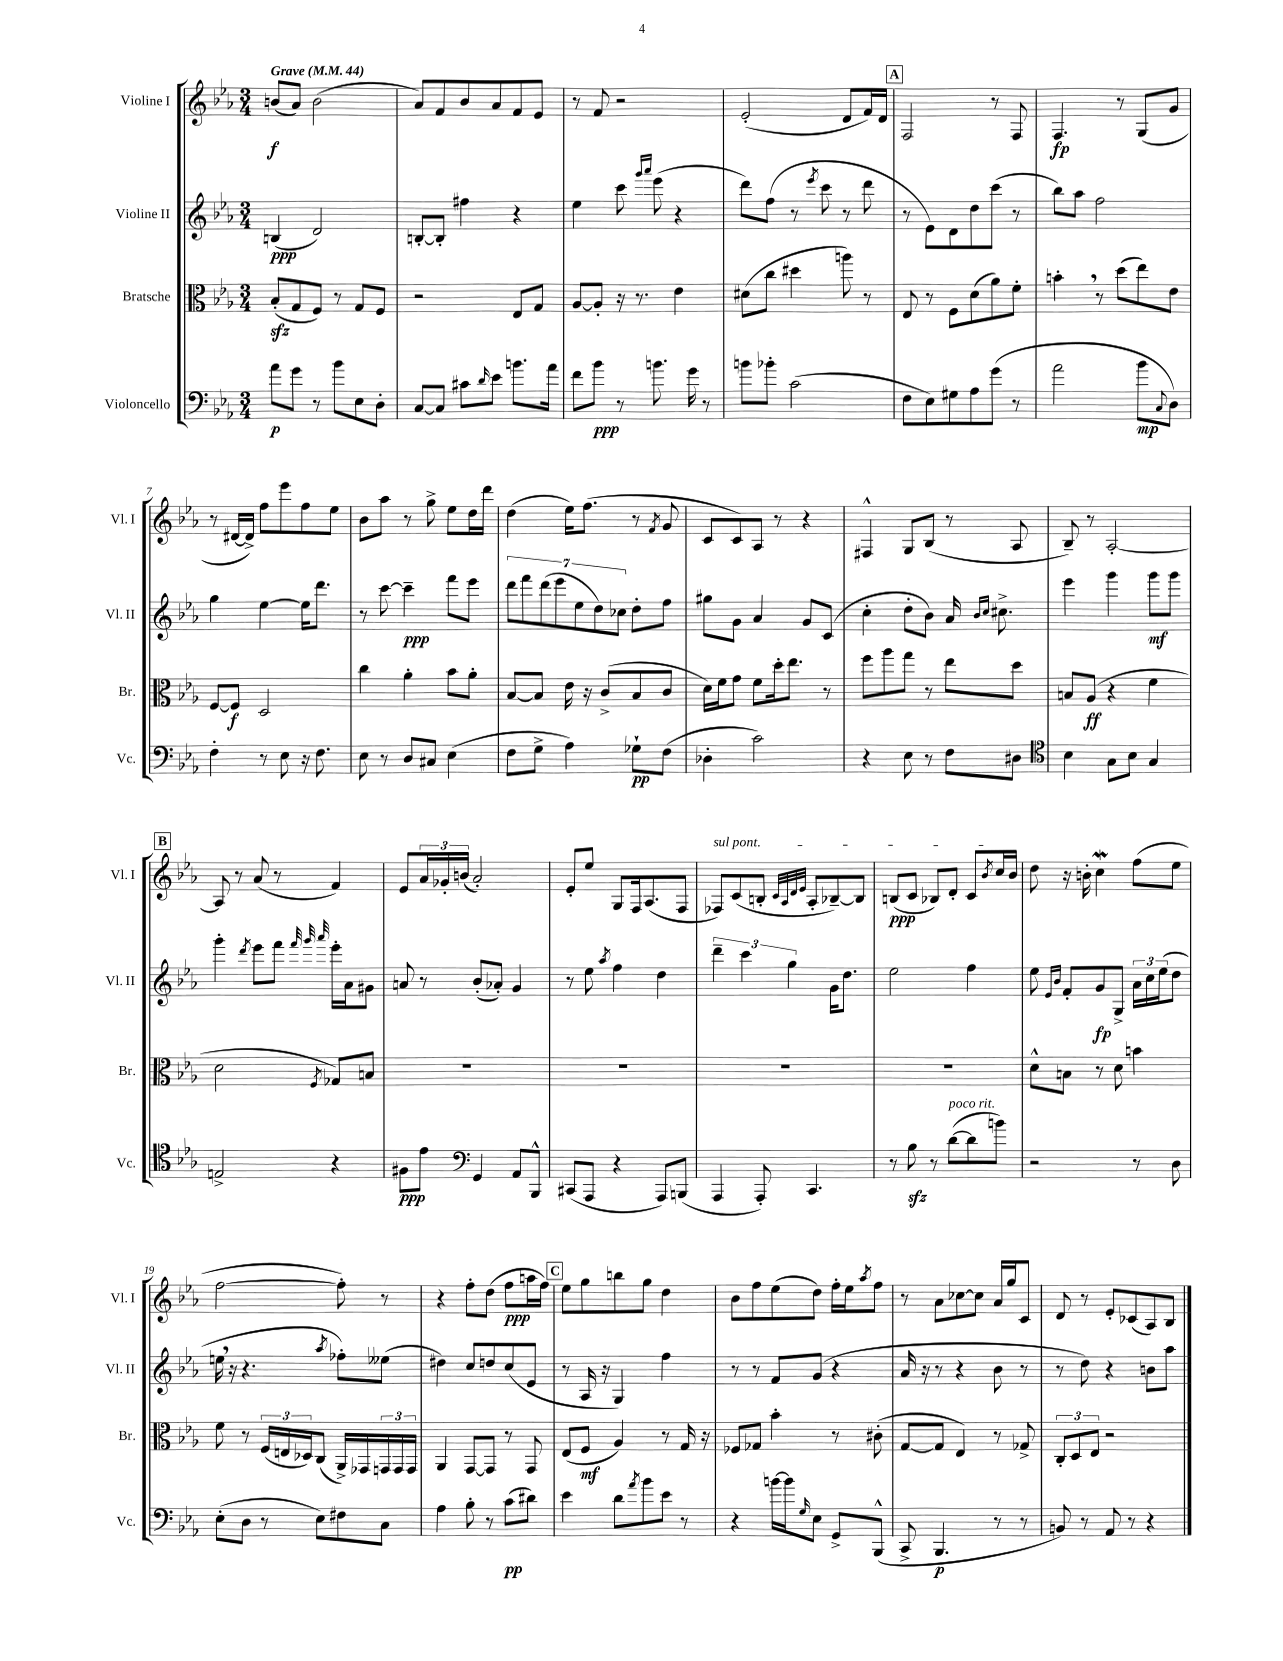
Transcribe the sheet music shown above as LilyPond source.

<<
\new StaffGroup <<
\new Staff = "s0" \with { instrumentName = "Violine I" shortInstrumentName = "Vl. I" } {
    \clef treble \key ees \major \numericTimeSignature \time 3/4 \tempo "Grave" 4 = 44
    b'8\f( aes'8) b'2( |
    aes'8) f'8 bes'8 aes'8 f'8 ees'8 |
    r8 f'8 r2 |
    ees'2-.( d'8 f'16) d'16 |
    \mark \markup { \box "A" } f2 r8 f8 |
    f4.\fp r8 g8( g'8 |
    r8 dis'16~ dis'16->) f''8 ees'''8 f''8 ees''8 |
    bes'8 aes''8 r8 g''8-> ees''8 d''16 d'''16 |
    d''4( ees''16) f''8.( r8 \acciaccatura { f'8 } g'8 |
    c'8 c'8) aes8 r8 r4 |
    fis4-^ g8 bes8( r8 aes8 |
    bes8--) r8 aes2~-. |
    \mark \markup { \box "B" } aes8 r8 aes'8( r8 f'4) |
    ees'8 \tuplet 3/2 { aes'16 ges'16-. b'16( } aes'2-.) |
    ees'8-. ees''8 g8 f16 aes8.( f8 |
    \once \override TextSpanner.bound-details.left.text = \markup { \italic "sul pont." } fes8\startTextSpan) c'8( b8-. \grace { c'32 aes32 d'32 ees'32 } aes8-. bes8~--) bes8 |
    b8\ppp( c'8 bes8) d'8-. c'8 \acciaccatura { bes'8 } c''16 bes'16\stopTextSpan |
    d''8 r16 b'16-. c''4\mordent f''8( ees''8 |
    f''2~ f''8-.) r8 |
    r4 f''8-. d''8( f''8\ppp a''16 f''16) |
    \mark \markup { \box "C" } ees''8 g''8 b''8 g''8 d''4 |
    bes'8 f''8 ees''8( d''8) f''16-. ees''16 \acciaccatura { aes''8 } f''8 |
    r8 aes'8 ces''8~ ces''8 aes'16 g''16 c'8 |
    d'8 r8 ees'8-. ces'8( aes8) bes8 \bar "|." |
}
\new Staff = "s1" \with { instrumentName = "Violine II" shortInstrumentName = "Vl. II" } {
    \clef treble \key ees \major \numericTimeSignature \time 3/4
    b4\ppp( d'2) |
    b8~-. b8-. fis''4 r4 |
    ees''4 c'''8 \grace { g'''16 aes'''16 } ees'''8( r4 |
    d'''8) f''8( r8 \acciaccatura { ees'''8 } c'''8 r8 d'''8 |
    \mark \markup { \box "A" } r8 ees'8) d'8 d''8 c'''8( r8 |
    bes''8) aes''8 f''2 |
    g''4 ees''4~ ees''16 d'''8. |
    r8 c'''8~ c'''4--\ppp f'''8 ees'''8 |
    \tuplet 7/4 { d'''8 f'''8 d'''8( ees'''8 ees''8 d''8) ces''8 } d''8-. f''8 |
    gis''8 g'8 aes'4 g'8 c'8( |
    c''4-. d''8-. bes'8) aes'16 \grace { bes'16 c''16 } cis''8.-> |
    ees'''4 g'''4 g'''8\mf g'''8 |
    \mark \markup { \box "B" } g'''4-. \acciaccatura { d'''8 } ees'''8 f'''8 \grace { f'''32 g'''32 aes'''32 } ees'''16-. aes'16 gis'8 |
    a'8 r8 bes'8-.( aes'8-.) g'4 |
    r8 ees''8 \acciaccatura { aes''8 } f''4 d''4 |
    \tuplet 3/2 { d'''4-- c'''4 g''4 } g'16 d''8. |
    ees''2 f''4 |
    ees''8 \grace { ees'16 bes'16 } f'8-. g'8\fp g8-> \tuplet 3/2 { aes'16 c''16 ees''16( } d''8 |
    e''16 \breathe r16 r4. \acciaccatura { aes''8 } fes''8-.) eeses''8( |
    dis''4) c''8 d''8 c''8( ees'8 |
    \mark \markup { \box "C" } r8 aes16 r16 g4) f''4 |
    r8 r8 f'8 g'8( r4 |
    aes'16 r16 r8 r4 bes'8 r8 |
    r8 d''8) r4 b'8 aes''8 \bar "|." |
}
\new Staff = "s2" \with { instrumentName = "Bratsche" shortInstrumentName = "Br." } {
    \clef alto \key ees \major \numericTimeSignature \time 3/4
    bes8-.\sfz( g8 f8) r8 g8 f8 |
    r2 ees8 g8 |
    aes8~ aes8-. r16 r8. ees'4 |
    dis'8( c''8 dis''4 a''8) r8 |
    \mark \markup { \box "A" } ees8 r8 f8 d'8( aes'8) f'8-. |
    b'4-. \breathe r8 d''8( ees''8) ees'8 |
    f8~ f8\f d2 |
    c''4 aes'4-. bes'8 aes'8-. |
    bes8~ bes8 ees'16 r16 c'8->( bes8 c'8 |
    d'16) f'16 g'8 f'8 d''16-. ees''8. r8 |
    f''8 aes''8 g''8 r8 ees''8 d''8 |
    b8 aes8\ff( r4 f'4 |
    \mark \markup { \box "B" } d'2 \acciaccatura { f8 } ges8) b8 |
    R2. |
    R2. |
    R2. |
    R2. |
    d'8-^ b8 r8 d'8 b'4 |
    f'8 r8 \tuplet 3/2 { f16( e16 des16) } c8( aes,16->) ges,16 \tuplet 3/2 { g,16 g,16 g,16 } |
    aes,4 g,8~ g,8 r8 g,8 |
    \mark \markup { \box "C" } ees8( f8\mf aes4) r8 g16 r16 |
    fes8 ges8 bes'4-. r8 cis'8-.( |
    g8~ g8 ees4) r8 ges8-> |
    \tuplet 3/2 { c8-. d8 ees8 } r2 \bar "|." |
}
\new Staff = "s3" \with { instrumentName = "Violoncello" shortInstrumentName = "Vc." } {
    \clef bass \key ees \major \numericTimeSignature \time 3/4
    aes'8\p g'8 r8 bes'8 ees8 d8-. |
    c8~ c8 cis'8 \grace { d'16 } ees'8 b'8. aes'16 |
    f'8 bes'8\ppp r8 b'8. g'16 r8 |
    b'8 bes'8-. c'2( |
    \mark \markup { \box "A" } f8 ees8) gis8 aes8 g'8( r8 |
    aes'2 bes'8\mp \appoggiatura { c8 } d8) |
    f4-. r8 ees8 r16 f8. |
    ees8 r8 d8 cis8 ees4( |
    f8 g8-> aes4) ges8-!\pp f8( |
    des4-. c'2) |
    r4 ees8 r8 f8 dis8 |
    \clef tenor bes4 g8 bes8 g4 |
    \mark \markup { \box "B" } e2-> r4 |
    fis8\ppp ees'8 \clef bass g,4 aes,8 bes,,8-^ |
    cis,8( aes,,8 r4 aes,,8) b,,8( |
    aes,,4 aes,,8-.) c,4. |
    r8 bes8\sfz r8 d'8~^\markup { \italic "poco rit." }( d'8 b'8) |
    r2 r8 d8 |
    ees8-.( d8 r8 ees8) fis8 c8 |
    aes4 bes8-. r8 c'8\pp( dis'8) |
    \mark \markup { \box "C" } ees'4 d'8 \acciaccatura { aes'8 } bes'8 ees'8 r8 |
    r4 b'16~ b'16 \grace { g16 } ees8 g,8-> bes,,8-^( |
    c,8-> bes,,4.\p r8 r8 |
    b,8) r8 aes,8 r8 r4 \bar "|." |
}
>>
>>
